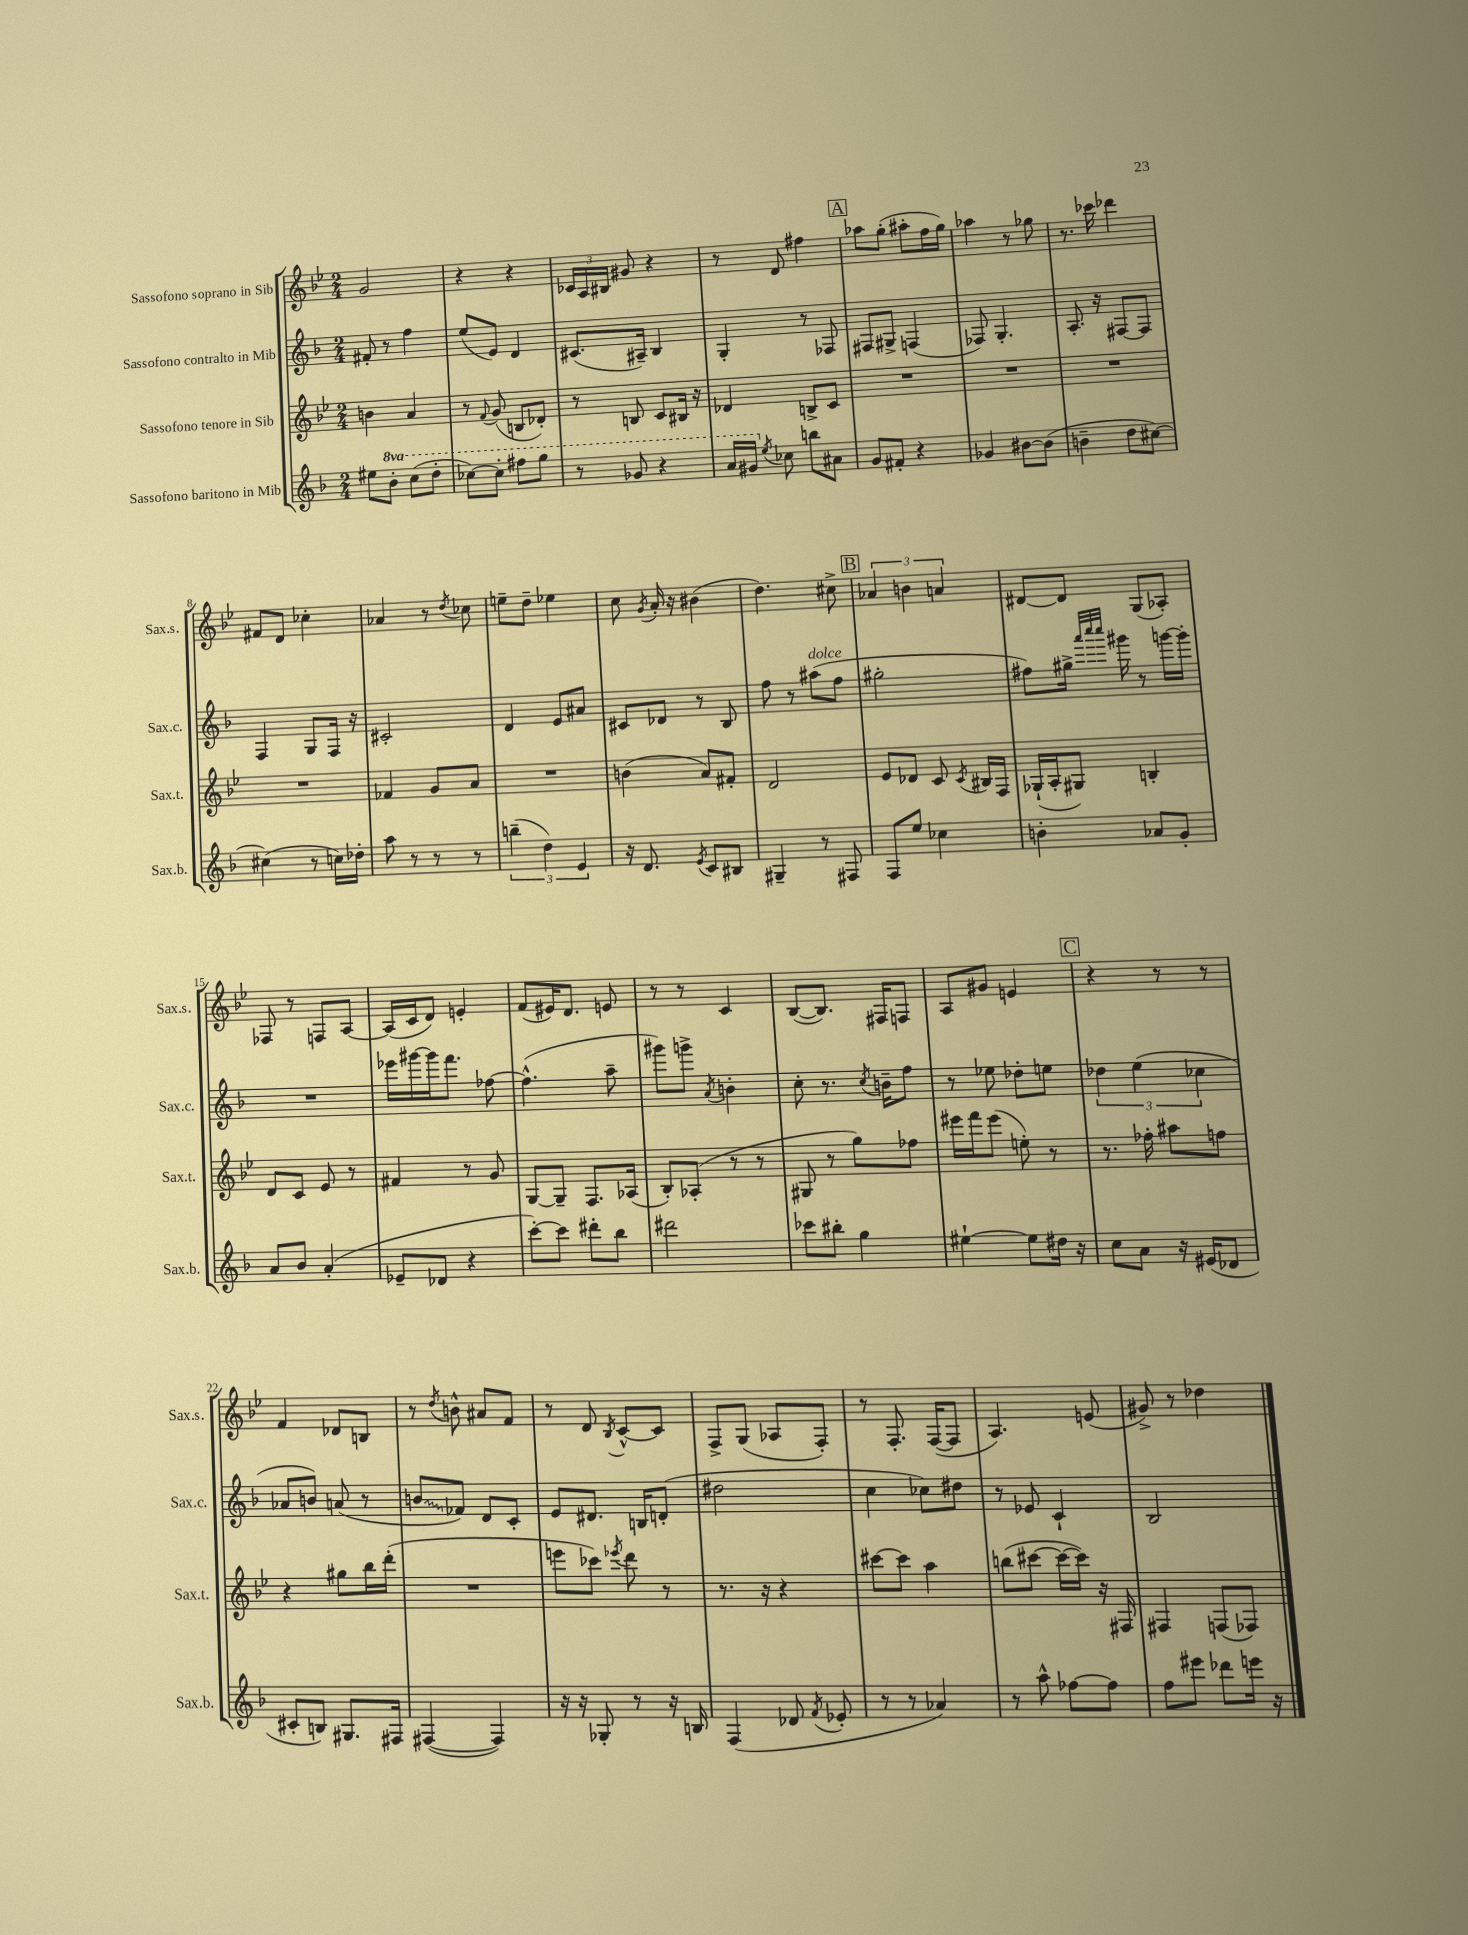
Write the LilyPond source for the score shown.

<<
\new StaffGroup <<
\new Staff = "s0" \with { instrumentName = "Sassofono soprano in Sib" shortInstrumentName = "Sax.s." } {
    \clef treble \key bes \major \numericTimeSignature \time 2/4
    \autoBeamOff g'2 |
    r4 r4 |
    \tuplet 3/2 { ces'16[ a16 bis16] } gis'8 r4 |
    r8 d'8 fis''4 |
    \mark \markup { \box "A" } aes''8[ g''8]-.( ais''8[-. f''16 g''16]) |
    aes''4 r8 ges''8 |
    r8. ces'''16 des'''4 |
    fis'8[ d'8] ces''4-. |
    aes'4 r8 \acciaccatura { d''8 } ces''8 |
    e''8[-- d''8]-- ees''4 |
    c''8 \acciaccatura { g'8 } a'16-. r16 bis'4( |
    d''4.) cis''8-> |
    \mark \markup { \box "B" } \tuplet 3/2 { aes'4 b'4 a'4 } |
    dis'8[~ dis'8] g8[( aes8]-.) |
    fes8 r8 f8[ a8]~ |
    a16[( c'16 d'8]) e'4-. |
    f'8[( eis'16) d'8.] e'8 |
    r8 r8 c'4 |
    bes8[~( bes8.]) fis16[ f8] |
    a8[ gis'8] e'4 |
    \mark \markup { \box "C" } r4 r8 r8 |
    f'4 des'8[ b8] |
    r8 \acciaccatura { d''8 } b'8-^ ais'8[ f'8] |
    r8 d'8 \acciaccatura { bes8 } c'8[~-^ c'8] |
    f8[-> g8]( aes8[ f8]-.) |
    r8 f8.-. f16[~( f8] |
    a4.) e'8( |
    gis'8->) r8 des''4 \bar "|." |
}
\new Staff = "s1" \with { instrumentName = "Sassofono contralto in Mib" shortInstrumentName = "Sax.c." } {
    \clef treble \key f \major \numericTimeSignature \time 2/4
    \autoBeamOff fis'8-. r8 f''4 |
    e''8[( e'8]) d'4 |
    cis'8.[( ais16]--) bes4 |
    g4-. r8 fes8 |
    \mark \markup { \box "A" } fis8[ gis8]-> f4( |
    fes8) g4.-. |
    a8.-. r16 fis8[~ fis8] |
    f4 g8[ f16] r16 |
    cis'2-. |
    d'4 e'8[ ais'8] |
    cis'8[ des'8] r8 bes8 |
    f''8 r8 ais''8[^\markup { \italic "dolce" }( f''8] |
    \mark \markup { \box "B" } gis''2-. |
    fis''8[) gis''16]-> \grace { a'''32[ c''''32 c''''32] } gis'''16 r8 g'''16[~ g'''16]-. |
    R2 |
    ees'''16[ gis'''16~ gis'''16 f'''8.] fes''8~ |
    fes''4.-^( a''8-- |
    gis'''8[) g'''8]-> \acciaccatura { a'8 } b'4-. |
    c''8-. r8. \acciaccatura { c''8 } b'16[-- f''8] |
    r8 ees''8 des''8[-. e''8] |
    \mark \markup { \box "C" } \tuplet 3/2 { des''4 e''4( ces''4 } |
    aes'8[ b'8]) a'8( r8 |
    \once \override Glissando.style = #'zigzag b'8[\glissando fes'8]) d'8[ c'8]-. |
    e'8[ dis'8.] b16[ d'8]-.( |
    dis''2 |
    c''4 ces''8[) dis''8] |
    r8 ees'8 c'4-! |
    bes2 \bar "|." |
}
\new Staff = "s2" \with { instrumentName = "Sassofono tenore in Sib" shortInstrumentName = "Sax.t." } {
    \clef treble \key bes \major \numericTimeSignature \time 2/4
    \autoBeamOff b'4 a'4 |
    r8 \appoggiatura { f'8 } g'8( b8[ des'8]-.) |
    r8 b8 c'8[ bis16] r16 |
    des'4 b8[-> c'8] |
    \mark \markup { \box "A" } R2 |
    R2 |
    R2 |
    R2 |
    fes'4 g'8[ a'8] |
    R2 |
    b'4( a'8[) fis'8]-. |
    d'2 |
    \mark \markup { \box "B" } ees'8[ des'8] c'8 \acciaccatura { c'8 } bis16[ f16] |
    ges16[-!( a16-. gis8]) b4-. |
    d'8[ c'8] ees'8 r8 |
    fis'4 r8 g'8 |
    g8[~ g8]-- f8.[ aes16]( |
    bes8[-.) aes8]-.( r8 r8 |
    gis8 r8 g''8[) fes''8] |
    eis'''16[ f'''16 eis'''8]( e''8-.) r8 |
    \mark \markup { \box "C" } r8. fes''16-. ais''8[ f''8] |
    r4 gis''8[ bes''16 d'''16]-.( |
    R2 |
    e'''8[ ces'''8]) \acciaccatura { ees'''8 } d'''8 r8 |
    r8. r16 r4 |
    cis'''8[~ cis'''8] a''4 |
    b''8[( cis'''8]~ cis'''16[~ cis'''16]) r16 fis16 |
    fis4 f8[( fes8]) \bar "|." |
}
\new Staff = "s3" \with { instrumentName = "Sassofono baritono in Mib" shortInstrumentName = "Sax.b." } {
    \clef treble \key f \major \numericTimeSignature \time 2/4 \set Staff.ottavationMarkups = #ottavation-simple-ordinals
    \autoBeamOff eis''8[ \ottava #1 bes''8]-. c'''8[( d'''8]-. |
    ces'''8[~) ces'''8]-. fis'''8[ g'''8] |
    r8 ges''8 r4 |
    a''16[ gis''16] \ottava #0 \acciaccatura { e''8 } ces''8 b''8[ ais'8] |
    \mark \markup { \box "A" } g'8[ fis'8]-. r4 |
    ges'4 bis'8[~ bis'8]( |
    b'4-- d''8[ cis''8]~) |
    cis''4( r8 c''16[) des''16]-. |
    a''8 r8 r8 r8 |
    \tuplet 3/2 { b''4--( d''4) e'4 } |
    r16 d'8. \acciaccatura { e'8 } c'8[ bis8] |
    gis4-- r8 fis8 |
    \mark \markup { \box "B" } f8[ e''8] ces''4 |
    b'4-. aes'8[ g'8]-. |
    a'8[ bes'8] a'4-.( |
    ees'8[-- des'8] r4 |
    c'''8[~-.) c'''8] dis'''8[-. bes''8] |
    dis'''2 |
    ces'''8[ bis''8]-. g''4 |
    eis''4~-! eis''8[ dis''16] r16 |
    \mark \markup { \box "C" } c''8[ a'8] r16 eis'16[( des'8] |
    cis'8[-. b8]) gis8.[ fis16] |
    fis4~( fis4) |
    r16 r16 ges8-. r8 r16 b16 |
    f4( des'8 \acciaccatura { f'8 } ees'8-. |
    r8 r8 aes'4) |
    r8 a''8-^ fes''8[~ fes''8] |
    f''8[ eis'''8] des'''8[ e'''16] r16 \bar "|." |
}
>>
>>
